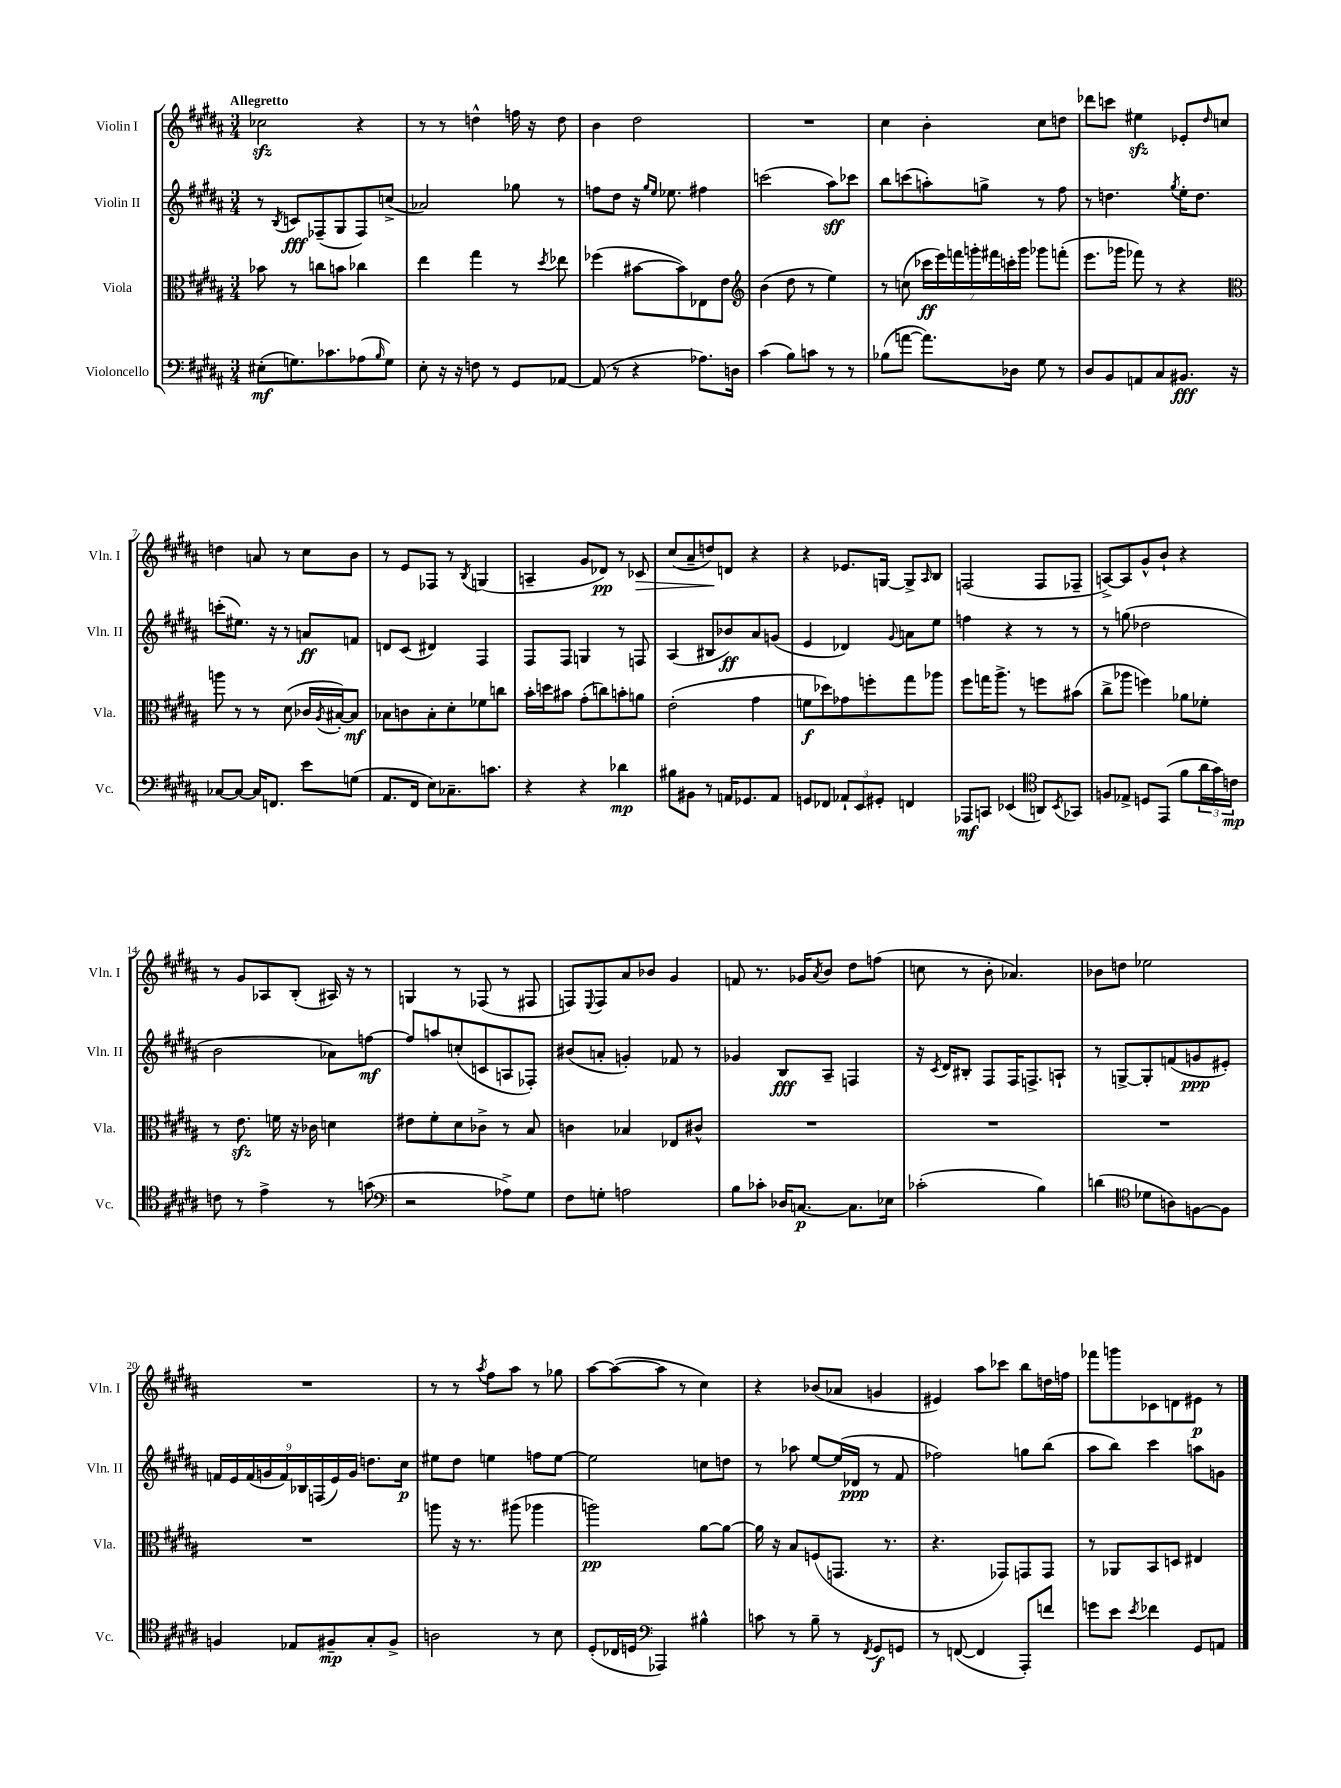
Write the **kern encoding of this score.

**kern	**dynam	**kern	**dynam	**kern	**dynam	**kern	**dynam
*part4	*part4	*part3	*part3	*part2	*part2	*part1	*part1
*staff4	*staff4	*staff3	*staff3	*staff2	*staff2	*staff1	*staff1
*I"Violoncello	*	*I"Viola	*	*I"Violin II	*	*I"Violin I	*
*I'Vc.	*	*I'Vla.	*	*I'Vln. II	*	*I'Vln. I	*
*clefF4	*	*clefC3	*	*clefG2	*	*clefG2	*
*k[f#c#g#d#a#]	*	*k[f#c#g#d#a#]	*	*k[f#c#g#d#a#]	*	*k[f#c#g#d#a#]	*
*M3/4	*	*M3/4	*	*M3/4	*	*M3/4	*
=1	=1	=1	=1	=1	=1	=1	=1
!	!	!	!	!	!	!LO:TX:a:B:t=Allegretto	!
(8E#X'\L	mf	8b-X\	.	8r	.	2cc-Xzz\	.
.	.	.	.	8qB/	.	.	.
8.Gn\)	.	8r	.	8cn/L	fff	.	.
.	.	8ccn\L	.	(8F-X~/	.	.	.
8.c-X\	.	.	.	.	.	.	.
.	.	8bn\J	.	8G#/	.	.	.
(8A-X\	.	4cc-X\	.	8F-/)	.	4r	.
16qqB/	.	.	.	.	.	.	.
8G\J)	.	.	.	(8ccn^/J	.	.	.
=2	=2	=2	=2	=2	=2	=2	=2
8E'\	.	4ee\	.	2a-X/)	.	8r	.
16r	.	.	.	.	.	8r	.
16r	.	.	.	.	.	.	.
8Fn\	.	4gg#\	.	.	.	4ddn^^\	.
8r	.	.	.	.	.	.	.
8GG#/L	.	8r	.	8gg-X\	.	16ffn\	.
.	.	.	.	.	.	16r	.
.	.	8qdd#/	.	.	.	.	.
[8AA-X/J	.	8ee-X\	.	8r	.	8dd\	.
=3	=3	=3	=3	=3	=3	=3	=3
(8AA-/]	.	(4ff-X\	.	8ffn\L	.	4b\	.
8r	.	.	.	8dd#\J	.	.	.
4r	.	[8b#X\L	.	16r	.	2dd#\	.
.	.	.	.	16qqgg#/LL	.	.	.
.	.	.	.	16qqee/JJ	.	.	.
.	.	.	.	8.ee-X\	.	.	.
.	.	8b#\])	.	.	.	.	.
8.A-X\L)	.	8E-X\	.	4ff#X\	.	.	.
.	.	8e\J	.	.	.	.	.
16Dn\Jk	.	.	.	.	.	.	.
=4	=4	=4	=4	=4	=4	=4	=4
*	*	*clefG2	*	*	*	*	*
(4c#\	.	(4b\	.	(2cccn\	.	2.r	.
8B\L)	.	8dd#\	.	.	.	.	.
8cn\J	.	8r	.	.	.	.	.
8r	.	4ee\)	.	8aa#\L)	sff	.	.
8r	.	.	.	8ccc-X\J	.	.	.
=5	=5	=5	=5	=5	=5	=5	=5
(8B-X\L	.	8r	.	8bb\L	.	4cc#\	.
[8an\J	.	(8ccn\	.	(8cccn\	.	.	.
8.a\L])	.	28ccc-X\LL	ff	8aan'\)	.	4b'\	.
.	.	28eee\)	.	.	.	.	.
.	.	28fffn\	.	.	.	.	.
.	.	28gggn'\	.	.	.	.	.
.	.	.	.	8ggn^\J	.	.	.
.	.	28fff#X\	.	.	.	.	.
.	.	28cccn'\	.	.	.	.	.
16D-X\Jk	.	.	.	.	.	.	.
.	.	28ggg\JJ	.	.	.	.	.
8G#\	.	8ggg-X\L	.	8r	.	8cc#\L	.
8r	.	(8fffn'\J	.	8ff#\	.	8ddn\J	.
=6	=6	=6	=6	=6	=6	=6	=6
8D#/L	.	8.eee\L	.	8r	.	8ddd-X\L	.
8BB/	.	.	.	4.ddn\	.	8cccn\J	.
.	.	16ggg-X\Jk	.	.	.	.	.
8AAn/	.	8fff-X\)	.	.	.	4ee#Xzz\	.
8C#/	.	8r	.	.	.	.	.
.	.	.	.	8qgg#/	.	.	.
8.BB#X/J	fff	4r	.	16ee'\KL	.	8e-X'/L	.
.	.	.	.	8.dd\J	.	.	.
.	.	.	.	.	.	16qqdd#/	.
.	.	.	.	.	.	8ccn/J	.
16r	.	.	.	.	.	.	.
!!LO:LB:g=z
=7	=7	=7	=7	=7	=7	=7	=7
*	*	*clefC3	*	*	*	*	*
[8C-X/L	.	8aan\	.	(8cccn'\L	.	4ddn\	.
8C-/J_	.	8r	.	8.ee#X\J)	.	.	.
16C-/KL]	.	8r	.	.	.	8an/	.
8.FFn/J	.	.	.	16r	.	.	.
.	.	(8d#\	.	8r	.	8r	.
8e\L	.	16c-X/LL	.	8an/L	ff	8cc#\L	.
.	.	8qA#/	.	.	.	.	.
.	.	[16B#X'/J)	.	.	.	.	.
(8Gn\J	.	8B#/J]	mf	8fn/J	.	8b\J	.
=8	=8	=8	=8	=8	=8	=8	=8
8.AA#/L	.	8B-X\L	.	8dn/L	.	8r	.
.	.	8cn\	.	(8c#/J	.	8e/L	.
16FF#/Jk	.	.	.	.	.	.	.
8E\L)	.	8B-'\	.	4d#X/)	.	8F-X/J	.
8.C-X~\	.	8d#'\	.	.	.	8r	.
.	.	.	.	.	.	8qB/	.
.	.	8f-X\	.	4F#/	.	(4Gn/	.
8.cn\J	.	.	.	.	.	.	.
.	.	8ccn\J	.	.	.	.	.
=9	=9	=9	=9	=9	=9	=9	=9
4r	.	16b'\LL	.	8F#/L	.	4An~/	.
.	.	16ddn\J	.	.	.	.	.
.	.	8b#X\J	.	8F#/J	.	.	.
4r	.	(8g#'\L	.	4Gn/	.	8g#/L	.
.	.	8ccn\)	.	.	.	8d-X/J)	pp
4d-X\	mp	8bn'\	.	8r	.	8r	.
!	!	!	!	!	!	!	!LO:HP:b
.	.	8an\J	.	8Fn/	.	8c-X/	>
=10	=10	=10	=10	=10	=10	=10	=10
8B#X\L	.	(2e'\	.	(4A#/	.	(8cc#/L	.
8BB#X\J	.	.	.	.	.	8a#~/	.
8r	.	.	.	8B#X/L	.	8ddn/)	.
16AAn/KL	.	.	.	8b-X/)	ff	8dn/J	]
8.GG-X/	.	.	.	.	.	.	.
.	.	4g#\	.	8a#/	.	4r	.
8AA/J	.	.	.	(8gn/J	.	.	.
=11	=11	=11	=11	=11	=11	=11	=11
8GGn/L	.	8fn\L	f	4e/	.	4r	.
8FF-X/J	.	8dd-X\)	.	.	.	.	.
12AA-X`/L	.	8g-X\	.	4d-X/)	.	8.e-X/L	.
12EE/	.	.	.	.	.	.	.
.	.	8ffn'\	.	.	.	.	.
12GG#X'/J	.	.	.	.	.	.	.
.	.	.	.	.	.	[16Gn/Jk	.
.	.	.	.	8qqg#/	.	.	.
4FFn/	.	8gg#\	.	8an\L	.	8G^/L]	.
.	.	.	.	.	.	16qqA#/	.
.	.	8aa-X\J	.	8ee\J	.	8B/J	.
=12	=12	=12	=12	=12	=12	=12	=12
8AAA-X/L	mf	8ff#\L	.	4ffn\	.	(2Fn/	.
8CCn/J	.	16ggn\K	.	.	.	.	.
.	.	8.aa#^\J	.	.	.	.	.
(4EE-X/	.	.	.	4r	.	.	.
.	.	8r	.	.	.	.	.
*clefC4	*	*	*	*	*	*	*
8AAn/L)	.	8ffn\L	.	8r	.	8F/L	.
8qBB/	.	.	.	.	.	.	.
8GG-X/J	.	(8b#X\J	.	8r	.	8F-X~/J	.
=13	=13	=13	=13	=13	=13	=13	=13
8Fn/L	.	8cc#^\L	.	8r	.	[8An^/L)	.
8E-X^/J	.	8aa-X\J	.	(8ggn\	.	8A/]	.
8Dn/L	.	4ffn\)	.	2dd-X\	.	8g#^^/	.
(8EE/J	.	.	.	.	.	8b`/J	.
8f#\L	.	8a-X\L	.	.	.	4r	.
24a#\L	.	8f-X'\J	.	.	.	.	.
24g#\)	.	.	.	.	.	.	.
24cn\JJ	mp	.	.	.	.	.	.
!!LO:LB:g=z
=14	=14	=14	=14	=14	=14	=14	=14
8cn\	.	8r	.	2b\	.	8r	.
8r	.	8.ezz\	.	.	.	8g#/L	.
4e^\	.	.	.	.	.	8A-X/	.
.	.	16fn\	.	.	.	.	.
.	.	16r	.	.	.	(8B'/J	.
.	.	16c-X\	.	.	.	.	.
8r	.	4dn\	.	8a-X\L)	.	16A#X/)	.
.	.	.	.	.	.	16r	.
(8gn\	.	.	.	[8ffn\J	mf	8r	.
=15	=15	=15	=15	=15	=15	=15	=15
*clefF4	*	*	*	*	*	*	*
2r	.	8e#X\L	.	8ff/L]	.	4Gn/	.
.	.	8f#'\	.	8aan/	.	.	.
.	.	8d#\	.	(8ccn'/	.	8r	.
.	.	8c-X^\J	.	8cn/	.	(8F-X/	.
8A-X^\L)	.	8r	.	8An/	.	8r	.
8G#\J	.	8B/	.	8F-X'/J)	.	8F#X/	.
=16	=16	=16	=16	=16	=16	=16	=16
8F#\L	.	4cn\	.	(8b#X/L	.	8Fn/L)	.
.	.	.	.	.	.	8qqE/	.
8Gn'\J	.	.	.	8an'/J	.	8F/	.
2An\	.	4B-X/	.	4gn'/)	.	8a#/	.
.	.	.	.	.	.	8b-X/J	.
.	.	8E-X/L	.	8f-X/	.	4g#/	.
.	.	8c#X^^/J	.	8r	.	.	.
=17	=17	=17	=17	=17	=17	=17	=17
8B\L	.	2.r	.	4g-X/	.	8fn/	.
8c-X'\J	.	.	.	.	.	8.r	.
16D-X/KL	.	.	.	8B/L	fff	.	.
[8.Cn/J	p	.	.	.	.	16g-X/KL	.
.	.	.	.	.	.	8qa#/	.
.	.	.	.	8A#~/J	.	8b/J	.
8.C\L]	.	.	.	4Fn/	.	8dd#\L	.
.	.	.	.	.	.	(8ffn\J	.
16E-X\Jk	.	.	.	.	.	.	.
=18	=18	=18	=18	=18	=18	=18	=18
(2c-X'\	.	2.r	.	16r	.	8ccn\	.
.	.	.	.	8qc#/	.	.	.
.	.	.	.	16d#/KL	.	.	.
.	.	.	.	8B#X'/J	.	8r	.
.	.	.	.	8F#/L	.	8b'\	.
.	.	.	.	16F#/K	.	4.a-X/)	.
.	.	.	.	8.Fn^/	.	.	.
4B\)	.	.	.	.	.	.	.
.	.	.	.	8An`/J	.	.	.
=19	=19	=19	=19	=19	=19	=19	=19
(4dn\	.	2.r	.	8r	.	8b-X\L	.
.	.	.	.	[8Gn^/L	.	8ddn\J	.
*clefC4	*	*	*	*	*	*	*
8d-X\L	.	.	.	8G'/]	.	2ee-X\	.
8An\)	.	.	.	(8fn/	.	.	.
[8Fn\	.	.	.	8gn/	ppp	.	.
8F\J]	.	.	.	8e#X'/J)	.	.	.
!!LO:LB:g=z
=20	=20	=20	=20	=20	=20	=20	=20
4Fn/	.	2.r	.	18fn/LL	.	2.r	.
.	.	.	.	18e/	.	.	.
.	.	.	.	(18f/	.	.	.
.	.	.	.	18gn/	.	.	.
.	.	.	.	18f/)	.	.	.
8E-X/L	.	.	.	.	.	.	.
.	.	.	.	18B-X/	.	.	.
.	.	.	.	(18Fn/	.	.	.
8F#X~/	mp	.	.	.	.	.	.
.	.	.	.	18e/)	.	.	.
.	.	.	.	18g/JJ	.	.	.
8G#'/	.	.	.	8.ddn\L	.	.	.
8F#^/J	.	.	.	.	.	.	.
.	.	.	.	16cc#\Jk	p	.	.
=21	=21	=21	=21	=21	=21	=21	=21
2An\	.	8aan\	.	8ee#X\L	.	8r	.
.	.	16r	.	8dd#\J	.	8r	.
.	.	8.r	.	.	.	.	.
.	.	.	.	.	.	8qaa#/	.
.	.	.	.	4een\	.	8ff#\L	.
.	.	(8aa#X\	.	.	.	8aa#\J	.
8r	.	4aa-X\	.	8ffn\L	.	8r	.
8B\	.	.	.	[8ee\J	.	8gg-X\	.
=22	=22	=22	=22	=22	=22	=22	=22
(8D#'/L	.	2aan\)	pp	2ee\]	.	[8aa#\L	.
16C-X/L	.	.	.	.	.	(8aa#\_	.
16Dn/JJ	.	.	.	.	.	.	.
*clefF4	*	*	*	*	*	*	*
4AAA-X/)	.	.	.	.	.	8aa#\J]	.
.	.	.	.	.	.	8r	.
4B#X^^\	.	[8a#\L	.	8ccn\L	.	4cc#\)	.
.	.	8a#\J_	.	8ddn\J	.	.	.
=23	=23	=23	=23	=23	=23	=23	=23
8cn\	.	16a#\]	.	8r	.	4r	.
.	.	16r	.	.	.	.	.
8r	.	8B/L	.	8aa-X\	.	.	.
8B~\	.	(8Fn/	.	[8ee/L	.	(8b-X/L	.
8r	.	8.GGn/J	.	(16ee/L]	.	8a-X/J	.
.	.	.	.	16d-X/JJ	ppp	.	.
8qFF#/	.	.	.	.	.	.	.
8GG#/L	f	.	.	8r	.	4gn/	.
.	.	8.r	.	.	.	.	.
8GGn/J	.	.	.	8f#/	.	.	.
=24	=24	=24	=24	=24	=24	=24	=24
8r	.	4.r	.	2ff-X\)	.	4e#X/)	.
([8FFn/	.	.	.	.	.	.	.
4FF/]	.	.	.	.	.	8aa#\L	.
.	.	8GG-X/L)	.	.	.	8ccc-X\J	.
8AAA#'/L)	.	8GGn/	.	8ggn\L	.	8bb\L	.
8fn/J	.	8GG/J	.	(8bb\J	.	16ddn\L	.
.	.	.	.	.	.	16ffn\JJ	.
=25	=25	=25	=25	=25	=25	=25	=25
8gn\L	.	8r	.	8aa#\L	.	8fff-X\L	.
8e\J	.	8AA-X/L	.	8bb\J)	.	8gggn\	.
8qe/	.	.	.	.	.	.	.
4f-X\	.	8BB/	.	4ccc#\	.	8c-X\	.
.	.	8Dn/J	.	.	.	8dn\	.
8GG#/L	.	4E#X/	.	8aan\L	.	8e#X\J	p
8AAn/J	.	.	.	8gn\J	.	8r	.
==	==	==	==	==	==	==	==
*-	*-	*-	*-	*-	*-	*-	*-
